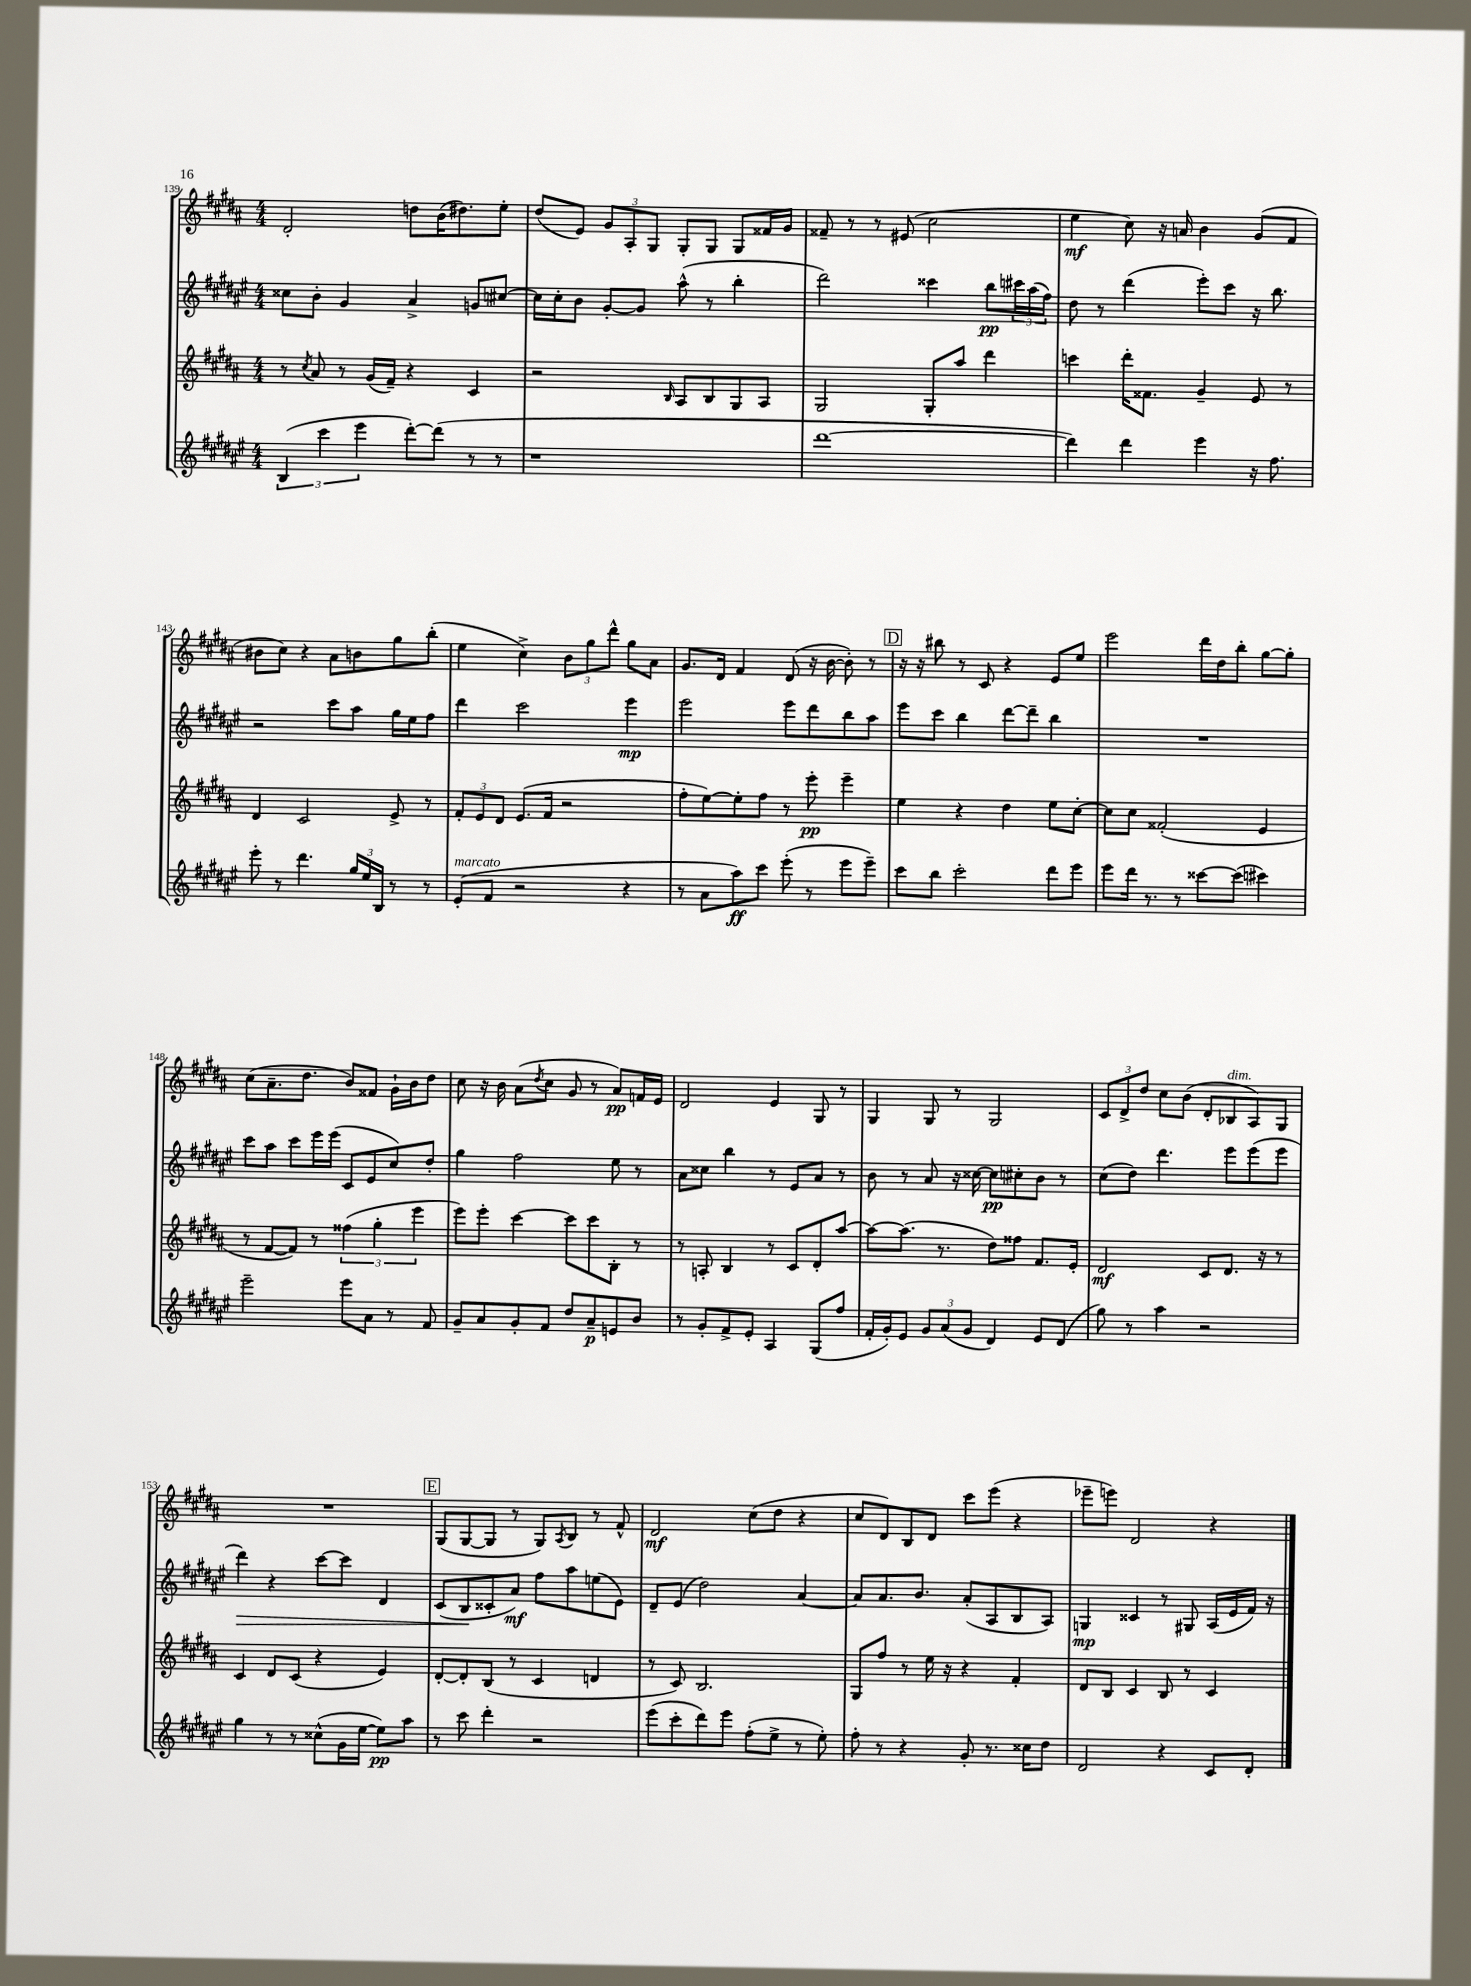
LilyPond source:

<<
\new StaffGroup <<
\new Staff = "s0" {
    \clef treble \key b \major \numericTimeSignature \time 4/4
    dis'2-. d''8 b'16( dis''8.) e''8-. |
    dis''8( e'8) \tuplet 3/2 { gis'8 ais8-. gis8 } gis8-. gis8 gis8 fisis'16 gis'16 |
    fisis'8-- r8 r8 eis'8( cis''2 |
    e''4\mf cis''8) r16 a'16 b'4 gis'8( fis'8 |
    bis'8 cis''8) r4 ais'8 b'8 gis''8 b''8-.( |
    e''4 cis''4->) \tuplet 3/2 { b'8 gis''8 dis'''8-^ } gis''8 ais'8 |
    gis'8. dis'16 fis'4 dis'8( r16 b'16~ b'8-.) r8 |
    \mark \markup { \box "D" } r16 r16 bis''8 r8 cis'8 r4 e'8 e''8 |
    e'''2 dis'''16 dis''16 b''8-. gis''8~ gis''8-. |
    cis''8( ais'8.-- dis''8. b'8) fisis'8 gis'16-! b'16 dis''8 |
    cis''8 r16 b'16 ais'8( \acciaccatura { dis''8 } cis''8 gis'8 r8 ais'8\pp) f'16 e'16 |
    dis'2 e'4 gis8 r8 |
    gis4 gis8 r8 gis2 |
    \tuplet 3/2 { cis'8 dis'8-> dis''8 } cis''8 b'8( dis'8-. bes8^\markup { \italic "dim." } ais8) gis8 |
    R1 |
    \mark \markup { \box "E" } gis8( gis8~ gis8 r8 gis8) \acciaccatura { ais8 } b8 r8 fis'8-^ |
    dis'2\mf cis''8( dis''8 r4 |
    cis''8 dis'8) b8 dis'8 cis'''8 e'''8( r4 |
    ees'''8-- e'''8) dis'2 r4 \bar "|." |
}
\new Staff = "s1" {
    \clef treble \key fis \major \numericTimeSignature \time 4/4
    cisis''8 b'8-. gis'4 ais'4-> g'8 cis''8~ |
    cis''16 cis''16-. b'8 gis'8~-. gis'8 ais''8-^( r8 b''4-. |
    dis'''2) cisis'''4 b''8\pp \tuplet 3/2 { cis'''16 ais''16( fis''16) } |
    dis''8 r8 dis'''4( eis'''8-.) cis'''8 r16 b''8. |
    r2 cis'''8 ais''8 gis''16 eis''16 fis''8 |
    dis'''4 cis'''2 eis'''4\mp |
    eis'''2 eis'''8 dis'''8 b''8 ais''8 |
    \mark \markup { \box "D" } eis'''8 cis'''8 b''4 dis'''8~ dis'''8-- b''4 |
    R1 |
    cis'''8 ais''8 cis'''8 eis'''16 eis'''16( cis'8 eis'8 cis''8) dis''8-. |
    gis''4 fis''2 eis''8 r8 |
    ais'8 cisis''8 b''4 r8 eis'8 ais'8 r8 |
    b'8 r8 ais'8 r16 cisis''16~ cisis''8\pp cis''8-. b'8 r8 |
    cis''8( dis''8) dis'''4. eis'''8 eis'''8( eis'''8 |
    dis'''4\>) r4 cis'''8~ cis'''8 dis'4 |
    \mark \markup { \box "E" } cis'8( b8\! cisis'8-. ais'8\mf) fis''8 ais''8 e''8( eis'8) |
    dis'8-- eis'8( dis''2) ais'4~ |
    ais'8 ais'8. b'8. ais'8-.( ais8 b8 ais8) |
    g4\mp cisis'4 r8 gis8 ais16( eis'16 fis'16) r16 \bar "|." |
}
\new Staff = "s2" {
    \clef treble \key b \major \numericTimeSignature \time 4/4
    r8 \acciaccatura { cis''8 } ais'8 r8 gis'16( fis'16--) r4 cis'4 |
    r2 \grace { b16 } ais8 b8 gis8 ais8 |
    gis2 gis8-. ais''8 dis'''4 |
    c'''4 dis'''16-. fisis'8. gis'4-- e'8 r8 |
    dis'4 cis'2 e'8-> r8 |
    \tuplet 3/2 { fis'8-. e'8 dis'8 } e'8.( fis'16 r2 |
    fis''8-. e''8~) e''8-. fis''8 r8 e'''8-.\pp e'''4-- |
    \mark \markup { \box "D" } e''4 r4 dis''4 e''8 cis''8~-. |
    cis''8 cis''8 fisis'2-.( e'4 |
    r8 fis'8~ fis'8) r8 \tuplet 3/2 { fisis''4( gis''4-. e'''4 } |
    e'''8) e'''8-. cis'''4~ cis'''8 cis'''8 b8-. r8 |
    r8 a8-. b4 r8 cis'8 dis'8-. ais''8~ |
    ais''8~ ais''8.( r8. dis''8) fisis''8 fis'8. e'16-. |
    dis'2\mf cis'8 dis'8. r16 r8 |
    cis'4 dis'8 cis'8( r4 e'4) |
    \mark \markup { \box "E" } dis'8~-. dis'8-. b8( r8 cis'4 d'4 |
    r8 cis'8) b2. |
    gis8 fis''8 r8 e''16 r16 r4 fis'4-. |
    dis'8 b8 cis'4 b8 r8 cis'4 \bar "|." |
}
\new Staff = "s3" {
    \clef treble \key fis \major \numericTimeSignature \time 4/4
    \tuplet 3/2 { b4( cis'''4 eis'''4 } dis'''8~-.) dis'''8( r8 r8 |
    r1 |
    dis'''1~ |
    dis'''4) dis'''4 eis'''4 r16 fis''8. |
    eis'''8-. r8 dis'''4. \tuplet 3/2 { gis''16 eis''16 b16 } r8 r8 |
    eis'8-.^\markup { \italic "marcato" }( fis'8 r2 r4 |
    r8 ais'8 ais''8\ff) cis'''8 eis'''8-.( r8 eis'''8 eis'''8--) |
    \mark \markup { \box "D" } cis'''8 b''8 cis'''2-. dis'''8 eis'''8 |
    eis'''8 dis'''16 r8. r8 cisis'''8~ cisis'''8( cis'''4) |
    eis'''2-- eis'''8 ais'8 r8 fis'8 |
    gis'8-- ais'8 gis'8-. fis'8 dis''8 ais'8--\p e'8 b'8 |
    r8 gis'8-. fis'8-> eis'8-. ais4 gis8( fis''8 |
    fis'16-. gis'16-.) eis'8 \tuplet 3/2 { gis'8 ais'8( gis'8 } dis'4) eis'8 dis'8( |
    gis''8) r8 ais''4 r2 |
    gis''4 r8 r8 cisis''8-^( gis'16 eis''16~ eis''8\pp) ais''8 |
    \mark \markup { \box "E" } r8 cis'''8 dis'''4-. r2 |
    eis'''8( cis'''8-. dis'''8) eis'''8 fis''8-.( eis''8-> r8 eis''8-.) |
    fis''8-. r8 r4 gis'8-. r8. cisis''16 dis''8 |
    dis'2 r4 cis'8 dis'8-. \bar "|." |
}
>>
>>
\layout { \context { \Score currentBarNumber = #139 } }
